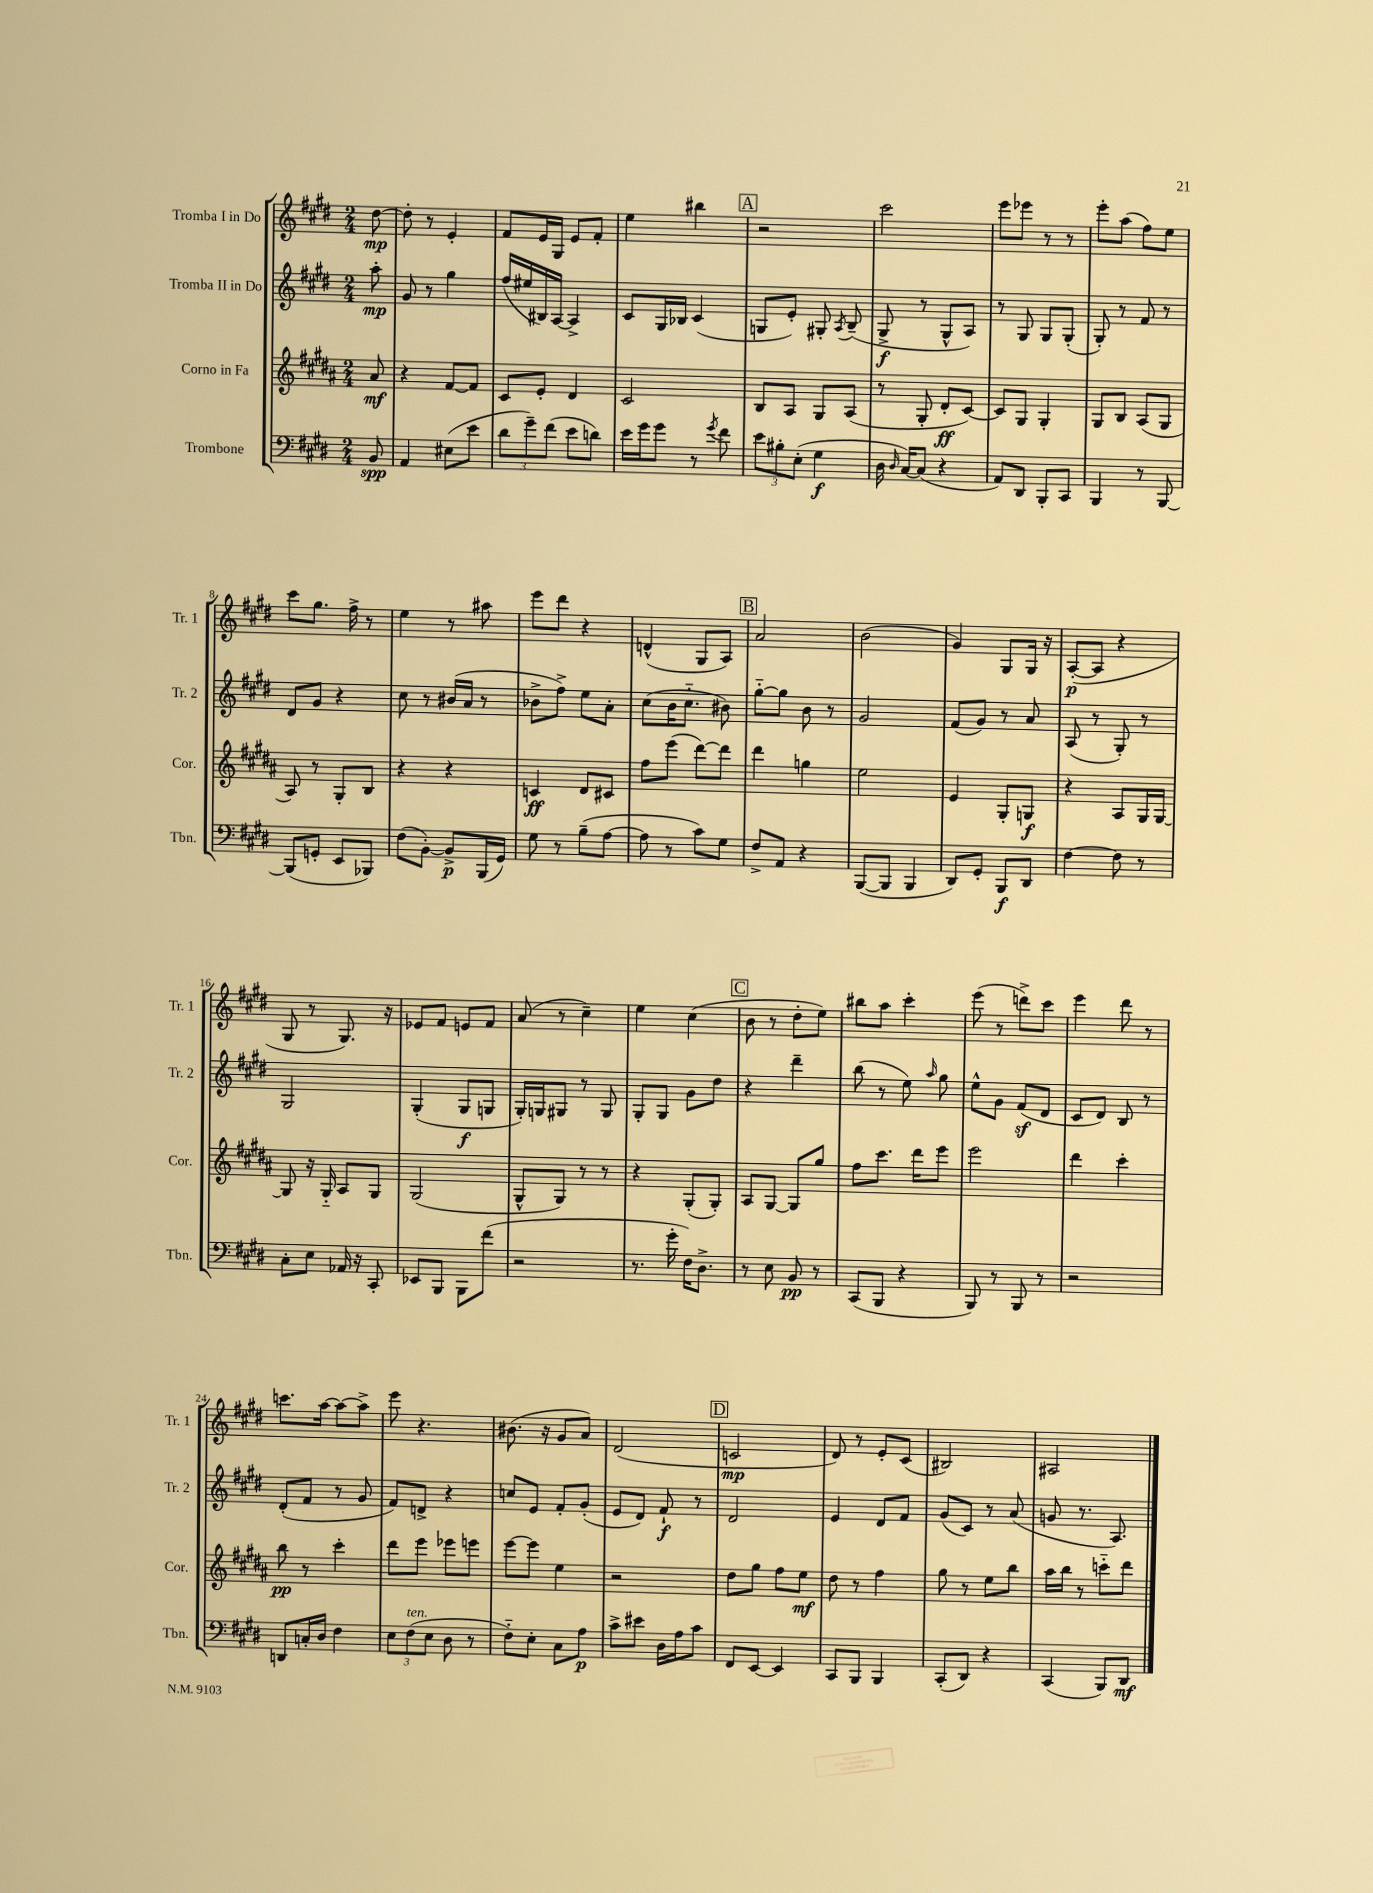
<<
\new StaffGroup <<
\new Staff = "s0" \with { instrumentName = "Tromba I in Do" shortInstrumentName = "Tr. 1" } {
    \clef treble \key e \major \numericTimeSignature \time 2/4 \partial 8
    \autoBeamOff dis''8~\mp |
    dis''8-. r8 e'4-. |
    fis'8[ e'16 gis16] e'8[ fis'8]-. |
    e''4 bis''4 |
    \mark \markup { \box "A" } r2 |
    cis'''2 |
    e'''8[ ees'''8] r8 r8 |
    e'''8[-. a''8]( fis''8[) e''8] |
    cis'''8[ gis''8.] fis''16-> r8 |
    e''4 r8 ais''8 |
    e'''8[ dis'''8] r4 |
    d'4-^( gis8[ a8]) |
    \mark \markup { \box "B" } a'2 |
    b'2( |
    gis'4) gis8[ gis16] r16 |
    a8[~-.\p( a8] r4 |
    gis8 r8 gis8.) r16 |
    ees'8[ fis'8] e'8[ fis'8] |
    a'8( r8 cis''4--) |
    e''4 cis''4( |
    \mark \markup { \box "C" } b'8 r8 dis''8[-. e''8]) |
    bis''8[ a''8] cis'''4-. |
    e'''8( r8 d'''8[->) cis'''8] |
    e'''4 dis'''8 r8 |
    c'''8.[ a''16]~ a''8[~ a''8]-> |
    e'''8 r4. |
    bis'8.( r16 gis'8[ a'8]) |
    dis'2( |
    \mark \markup { \box "D" } c'2\mp |
    dis'8) r8 e'8[-. cis'8]( |
    bis2) |
    ais2 \bar "|." |
}
\new Staff = "s1" \with { instrumentName = "Tromba II in Do" shortInstrumentName = "Tr. 2" } {
    \clef treble \key e \major \numericTimeSignature \time 2/4 \partial 8
    \autoBeamOff a''8-.\mp |
    gis'8 r8 gis''4 |
    fis''16[( eis''16 bis16) a16]~ a4-> |
    cis'8[ gis16 bes16] cis'4( |
    \mark \markup { \box "A" } g8[ e'8]-.) gis8-. \acciaccatura { a8 } b8--( |
    gis8->\f r8 gis8[-^ a8]) |
    r8 gis8 gis8[ gis8]-.( |
    gis8-.) r8 fis'8 r8 |
    dis'8[ gis'8] r4 |
    cis''8 r8 bis'16[( a'16] r8 |
    bes'8[-> fis''8]->) e''8[ a'8]-. |
    cis''8[( b'16 cis''8.]-_ bis'8) |
    \mark \markup { \box "B" } gis''8[~-_ gis''8] b'8 r8 |
    gis'2 |
    fis'8[( gis'8]) r8 a'8 |
    a8( r8 gis8-.) r8 |
    gis2 |
    gis4-.( gis8[\f g8] |
    gis16[-.) g16 gis8] r8 gis8 |
    gis8[-. gis8] gis'8[ dis''8] |
    \mark \markup { \box "C" } r4 dis'''4-- |
    b''8( r8 e''8) \grace { a''16 } gis''8 |
    e''8[-^ gis'8] fis'8[\sf( dis'8] |
    cis'8[ dis'8]) b8 r8 |
    dis'8[-.( fis'8] r8 gis'8 |
    fis'8[) d'8]-> r4 |
    c''8[ e'8] fis'8[-. gis'8]-.( |
    e'8[ dis'8]) fis'8-!\f r8 |
    \mark \markup { \box "D" } dis'2 |
    e'4 dis'8[ fis'8] |
    gis'8[( cis'8]) r8 a'8( |
    g'8 r8. a8.) \bar "|." |
}
\new Staff = "s2" \with { instrumentName = "Corno in Fa" shortInstrumentName = "Cor." } {
    \clef treble \key b \major \numericTimeSignature \time 2/4 \partial 8
    \autoBeamOff ais'8\mf |
    r4 fis'8[~ fis'8] |
    cis'8[ e'8]-. dis'4 |
    cis'2 |
    \mark \markup { \box "A" } b8[ ais8] gis8[ ais8]( |
    r8 gis8-. dis'8[-.\ff cis'8]~) |
    cis'8[ gis8] gis4-. |
    gis8[ b8] ais8[( gis8] |
    ais8) r8 gis8[-. b8] |
    r4 r4 |
    c'4\ff dis'8[ cis'8] |
    fis''8[ e'''8]( dis'''8[~) dis'''8] |
    \mark \markup { \box "B" } dis'''4 g''4 |
    e''2 |
    e'4 gis8[-. g8]\f |
    r4 ais8[ gis16 gis16]~ |
    gis8 r16 gis16-_ ais8[ gis8] |
    gis2( |
    gis8[-^ gis8]) r8 r8 |
    r4 gis8[-.( gis8]-.) |
    \mark \markup { \box "C" } ais8[ gis8]~ gis8[ gis''8] |
    fis''8[ cis'''8.] dis'''16[ e'''8] |
    e'''2 |
    dis'''4 cis'''4-. |
    b''8\pp r8 cis'''4-. |
    dis'''8[ e'''8] ees'''8[ e'''8] |
    e'''8[~ e'''8] e''4 |
    r2 |
    \mark \markup { \box "D" } dis''8[ gis''8] fis''8[ e''8]\mf |
    dis''8 r8 fis''4 |
    gis''8 r8 e''8[ b''8] |
    ais''16[ b''16] r8 c'''8[-_ dis'''8] \bar "|." |
}
\new Staff = "s3" \with { instrumentName = "Trombone" shortInstrumentName = "Tbn." } {
    \clef bass \key e \major \numericTimeSignature \time 2/4 \partial 8
    \autoBeamOff b,8\spp |
    a,4 eis8[( e'8] |
    \tuplet 3/2 { dis'8[ gis'8--) fis'8]( } e'8[ d'8]) |
    e'16[ gis'16 gis'8] r8 \acciaccatura { gis'8 } fis'8 |
    \mark \markup { \box "A" } \tuplet 3/2 { e'8[ bis8-. e8]-.( } gis4\f |
    dis16 \grace { dis16 } cis16[~) cis8]( r4 |
    a,8[) dis,8] b,,8[-. cis,8] |
    b,,4 r8 b,,8~ |
    b,,8[( g,8]-. e,8[ bes,,8]) |
    fis8[( b,8]~-.) b,8[->\p b,,16( gis,16]) |
    gis8 r8 b8[--( a8]~ |
    a8 r8 cis'8[) gis8] |
    \mark \markup { \box "B" } fis8[-> a,8] r4 |
    b,,8[~( b,,8] b,,4 |
    dis,8[) gis,8]-. b,,8[\f dis,8] |
    fis4~ fis8 r8 |
    cis8[-. e8] aes,16 r16 cis,8-. |
    ees,8[ b,,8] b,,8[ fis'8]( |
    r2 |
    r8. gis'16-. fis16[) dis8.]-> |
    \mark \markup { \box "C" } r8 e8 b,8\pp r8 |
    cis,8[( b,,8] r4 |
    b,,8) r8 b,,8 r8 |
    r2 |
    d,8[ c16-. dis16] fis4 |
    \tuplet 3/2 { e8[ fis8^\markup { \italic "ten." }( e8] } dis8 r8 |
    fis8[-_) e8]-. cis8[ a8]\p |
    cis'8[-> eis'8] dis16[ a16 cis'8] |
    \mark \markup { \box "D" } fis,8[ e,8]~ e,4 |
    cis,8[ b,,8] b,,4 |
    cis,8[-.( dis,8]) r4 |
    cis,4( b,,8[) dis,8]\mf \bar "|." |
}
>>
>>
